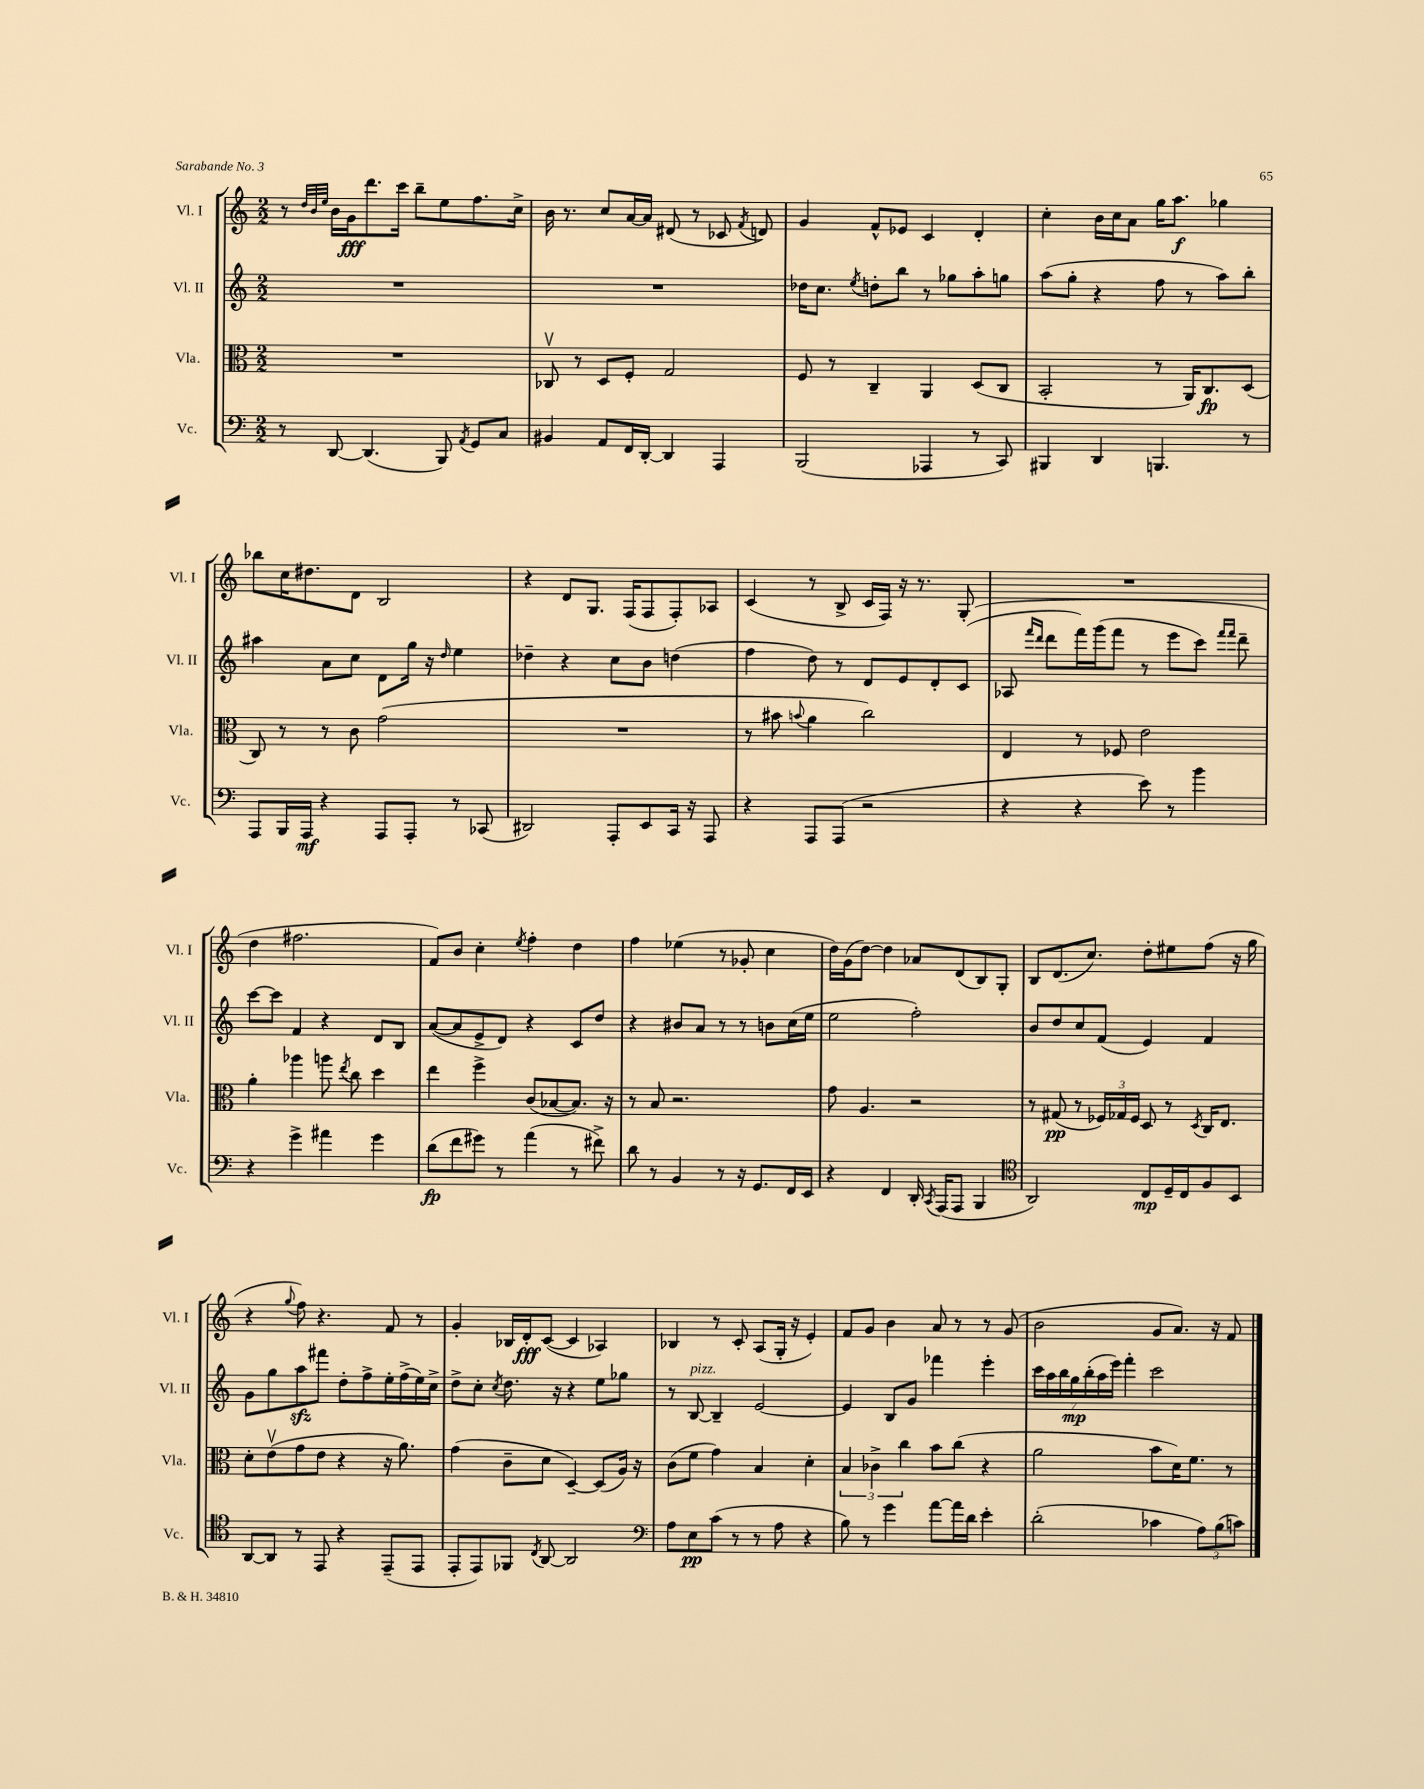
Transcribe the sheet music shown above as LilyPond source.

<<
\new StaffGroup <<
\new Staff = "s0" \with { instrumentName = "Vl. I" shortInstrumentName = "Vl. I" } {
    \clef treble \key c \major \numericTimeSignature \time 2/2
    \autoBeamOff r8 \grace { d''32[ b'32 e''32] } b'16[ g'16\fff d'''8. c'''16] b''8[-- e''8 f''8. c''16]-> |
    b'16 r8. c''8[ a'16~ a'16] dis'8( r8 ces'8 \acciaccatura { f'8 } d'8) |
    g'4 f'8[-^ ees'8] c'4 d'4-. |
    c''4-. b'16[ c''16 a'8] g''16[ a''8.]\f ges''4 |
    bes''8[ c''16 dis''8. d'8] b2 |
    r4 d'8[ g8.] f16[( f8 f8-.) aes8] |
    c'4( r8 b8-> c'16[ f16]) r16 r8. g8-.( |
    R1 |
    d''4 fis''2. |
    f'8[) b'8] c''4-. \acciaccatura { e''8 } f''4-. d''4 |
    f''4 ees''4( r8 ges'8-. c''4 |
    d''16[) g'16( d''8]~) d''4 aes'8[ d'8( b8) g8]-. |
    b8[ d'8.( c''8.]) d''8[-. eis''8 f''8]( r16 g''16 |
    r4 \appoggiatura { g''8 } f''8) r4. f'8 r8 |
    g'4-. bes16[ d'16-.\fff c'8]~( c'4 aes4) |
    bes4 r8 c'8-. a8[( g16]-. r16 e'4-.) |
    f'8[ g'8] b'4 a'8 r8 r8 g'8( |
    b'2 g'8[ a'8.]) r16 f'8 \bar "|." |
}
\new Staff = "s1" \with { instrumentName = "Vl. II" shortInstrumentName = "Vl. II" } {
    \clef treble \key c \major \numericTimeSignature \time 2/2
    \autoBeamOff R1 |
    R1 |
    des''16[ c''8.] \acciaccatura { e''8 } d''8[-. b''8] r8 ges''8[ a''8-. g''8] |
    a''8[( g''8]-. r4 f''8 r8 a''8[) b''8]-. |
    ais''4 a'8[ c''8] d'8[ g''16] r16 \grace { d''16 } e''4 |
    des''4-- r4 c''8[ b'8] d''4( |
    f''4 d''8) r8 d'8[ e'8 d'8-. c'8]( |
    aes8 \grace { f'''16[ d'''16] } d'''8[ f'''16) g'''16( f'''8] r8 e'''8[ c'''8]) \grace { f'''16[ f'''16] } d'''8-- |
    c'''8[~ c'''8] f'4 r4 d'8[ b8] |
    a'8[~( a'8 e'8-> d'8]) r4 c'8[ d''8] |
    r4 bis'8[ a'8] r8 r8 b'8[ c''16( e''16] |
    e''2 f''2-.) |
    b'8[ d''8 c''8 f'8]( e'4) f'4 |
    g'8[ g''8 a''8\sfz fis'''8] d''8[-. f''8-> e''16-. f''16->( e''16) c''16]-> |
    d''8[-> c''8]-. \acciaccatura { c''8 } d''8. r16 r4 e''8[ ges''8] |
    r8 b8~^\markup { \italic "pizz." } b4-- e'2~ |
    e'4 b8[ g'8] fes'''4 e'''4-. |
    \tuplet 7/4 { c'''16[ a''16 b''16 g''16\mp b''16-.( a''16 e'''16]) } f'''4-. c'''2 \bar "|." |
}
\new Staff = "s2" \with { instrumentName = "Vla." shortInstrumentName = "Vla." } {
    \clef alto \key c \major \numericTimeSignature \time 2/2
    \autoBeamOff R1 |
    ces8\upbow r8 d8[ f8]-. g2 |
    f8 r8 c4-- a,4 d8[( c8] |
    b,2-. r8 a,16[) c8.\fp d8]( |
    c8) r8 r8 c'8 g'2( |
    R1 |
    r8 bis'8 \appoggiatura { b'8 } a'4 c''2) |
    e4 r8 fes8 e'2 |
    a'4-. aes''4 a''8 \acciaccatura { e''8 } c''8 d''4 |
    e''4 f''4-> c'8[( bes8~ bes8.]) r16 |
    r8 b8 r2. |
    g'8 a4. r2 |
    r8 gis8\pp( r8 \tuplet 3/2 { fes16[) ges16 fes16] } d8 r8 \acciaccatura { d8 } c16[ e8.] |
    d'8[-. e'8\upbow( g'8 e'8] r4 r16 a'8.) |
    g'4( c'8[-- d'8] d4~--) d8[( a16]) r16 |
    c'8[( f'8] g'4) b4 d'4-. |
    \tuplet 3/2 { b4 ces'4-> c''4 } b'8[ c''8]( r4 |
    a'2 b'8[ d'16) f'8.] r8 \bar "|." |
}
\new Staff = "s3" \with { instrumentName = "Vc." shortInstrumentName = "Vc." } {
    \clef bass \key c \major \numericTimeSignature \time 2/2
    \autoBeamOff r8 d,8~ d,4.( b,,8) \acciaccatura { a,8 } g,8[ c8] |
    bis,4 a,8[ f,16 d,16]~-. d,4 a,,4 |
    b,,2( aes,,4 r8 c,8) |
    bis,,4 d,4 b,,4. r8 |
    a,,8[ b,,16 a,,16]\mf r4 a,,8[ a,,8]-. r8 ces,8( |
    dis,2) a,,8[-. e,8 c,16] r16 a,,8 |
    r4 a,,8[ a,,8]( r2 |
    r4 r4 e'8) r8 b'4 |
    r4 g'4-> ais'4 g'4 |
    d'8[\fp( f'8 gis'8]) r8 a'4( r8 fis'8->) |
    d'8 r8 b,4 r8 r16 g,8.[ f,16 e,16] |
    r4 f,4 d,16-. \acciaccatura { c,8 } a,,16[( a,,8] b,,4 |
    \clef tenor a,2) c8[\mp d16-- c16 f8 b,8] |
    a,8[~ a,8] r8 e,8 r4 e,8[--( e,8] |
    e,8[-. e,8) fes,8] \acciaccatura { c8 } a,8~ a,2 |
    \clef bass a8[ e8\pp c'8]( r8 r8 a8 r4 |
    b8) r8 g'4 a'8[~ a'16 d'16] e'4-. |
    d'2-.( ces'4 \tuplet 3/2 { a8[) b8( c'8]) } \bar "|." |
}
>>
>>
\layout { \context { \Score \remove "Bar_number_engraver" } }
